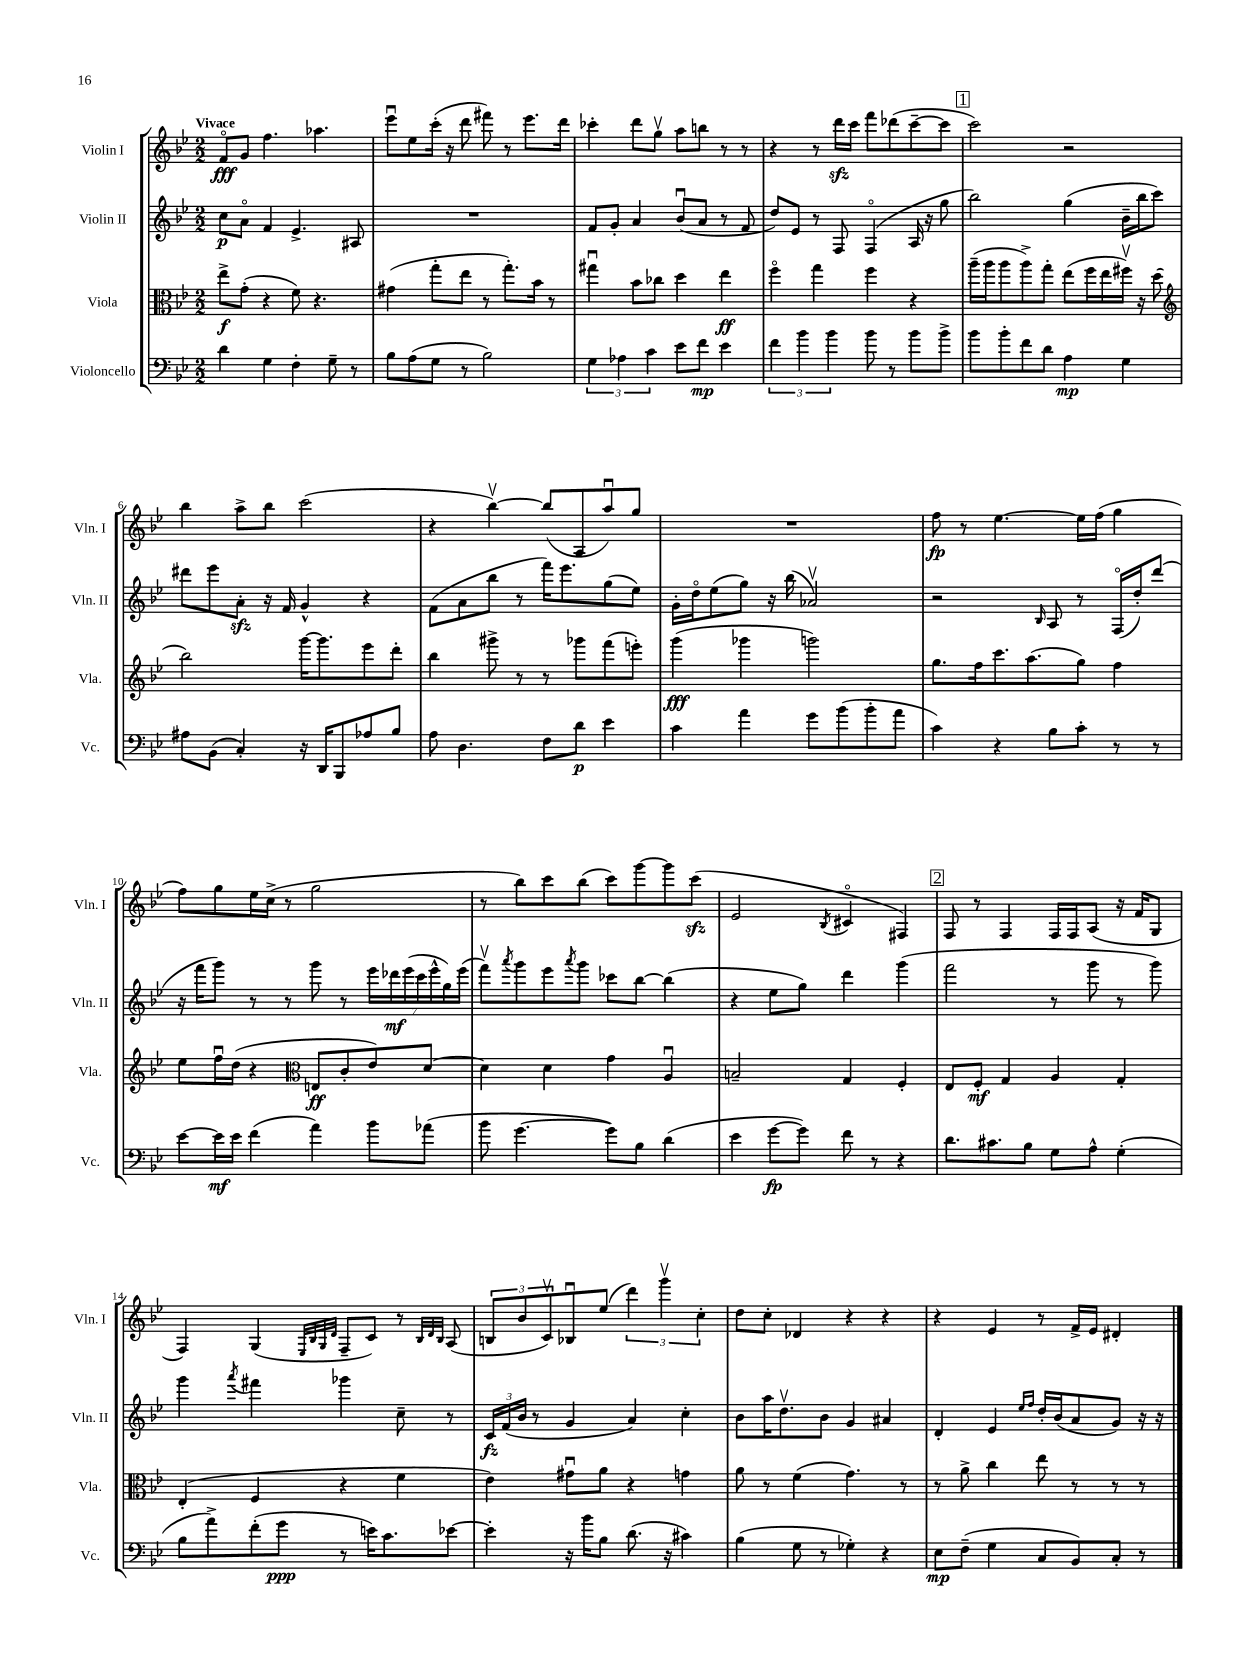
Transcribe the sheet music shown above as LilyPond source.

<<
\new StaffGroup <<
\new Staff = "s0" \with { instrumentName = "Violin I" shortInstrumentName = "Vln. I" } {
    \clef treble \key bes \major \numericTimeSignature \time 2/2 \tempo "Vivace"
    f'8\flageolet\fff g'8 f''4. aes''4. |
    ees'''8\downbow ees''8 c'''16-.( r16 d'''8 fis'''8) r8 ees'''8. d'''16 |
    ces'''4-. d'''8 g''8\upbow a''8 b''8 r8 r8 |
    r4 r8 d'''16\sfz c'''16 f'''8 des'''8( c'''8~-- c'''8 |
    \mark \markup { \box "1" } c'''2) r2 |
    bes''4 a''8-> bes''8 c'''2( |
    r4 bes''4~\upbow) bes''8( a8 a''8\downbow) g''8 |
    R1 |
    f''8\fp r8 ees''4.~ ees''16 f''16( g''4 |
    f''8) g''8 ees''16 c''16->( r8 g''2 |
    r8 bes''8) c'''8 bes''8( c'''8) g'''8~ g'''8 c'''8\sfz( |
    ees'2 \acciaccatura { bes8 } cis'4\flageolet fis4) |
    \mark \markup { \box "2" } f8 r8 f4 f16 f16 a8( r16 f'16 g8 |
    f4) g4( \grace { ees32 bes32 g32 d'32 } f8-- c'8) r8 \grace { bes32 d'32 bes32 } a8( |
    \tuplet 3/2 { b8 bes'8 c'8\upbow) } bes8\downbow ees''8( \tuplet 3/2 { d'''4) g'''4\upbow c''4-. } |
    d''8 c''8-. des'4 r4 r4 |
    r4 ees'4 r8 f'16-> ees'16 dis'4-. \bar "|." |
}
\new Staff = "s1" \with { instrumentName = "Violin II" shortInstrumentName = "Vln. II" } {
    \clef treble \key bes \major \numericTimeSignature \time 2/2
    c''8\p a'8\flageolet f'4 ees'4.-> ais8 |
    R1 |
    f'8 g'8-. a'4 bes'8\downbow( a'8 r8 f'8 |
    d''8) ees'8 r8 f8 f4\flageolet( a16 r16 g''8 |
    \mark \markup { \box "1" } bes''2) g''4( bes'16-- bes''16 c'''8) |
    dis'''8 ees'''8 a'8-.\sfz r16 f'16 g'4-^ r4 |
    f'8( a'8 bes''8 r8 f'''16) ees'''8. g''8( ees''8) |
    g'16-. d''16\flageolet ees''8( g''8) r16 bes''16( aes'2\upbow) |
    r2 \grace { bes16 } a8 r8 f16\flageolet( d''16-.) d'''8( |
    r16 f'''16 g'''8) r8 r8 g'''8 r8 \tuplet 7/4 { ees'''16 des'''16\mf ees'''16( c'''16 ees'''16-^ g''16) ees'''16( } |
    f'''8\upbow) \acciaccatura { a'''8 } g'''8 ees'''8 \acciaccatura { a'''8 } g'''8 ces'''8 bes''8~ bes''4( |
    r4 ees''8 g''8) d'''4 g'''4( |
    \mark \markup { \box "2" } f'''2 r8 g'''8 r8 g'''8) |
    g'''4 \acciaccatura { a'''8 } fis'''4 ges'''4 c''8-- r8 |
    \tuplet 3/2 { c'16\fz f'16( bes'16 } r8 g'4 a'4) c''4-. |
    bes'8 a''16 d''8.\upbow bes'8 g'4 ais'4 |
    d'4-. ees'4 \grace { ees''16 f''16 } d''16-. bes'16( a'8 g'8) r16 r16 \bar "|." |
}
\new Staff = "s2" \with { instrumentName = "Viola" shortInstrumentName = "Vla." } {
    \clef alto \key bes \major \numericTimeSignature \time 2/2
    ees''8->\f g'8-.( r4 f'8) r4. |
    gis'4( g''8-. ees''8 r8 g''8.-.) bes'16 r8 |
    gis''4\downbow bes'8 ces''8 d''4 ees''4\ff |
    f''4\flageolet g''4 f''4 r4 |
    \mark \markup { \box "1" } a''16--( a''16 a''8 a''8->) g''8-. ees''8( f''16 ees''16 fis''16\upbow) r16 d''8( |
    \clef treble bes''2) g'''16~ g'''8. ees'''8 d'''8-. |
    bes''4 gis'''8-> r8 r8 ges'''8 f'''8( e'''8-.) |
    g'''4\fff( ges'''4 g'''2) |
    g''8. f''16 c'''8. a''8.( g''8) f''4 |
    ees''8 f''16\downbow d''16( r4 \clef alto e8\ff c'8-. ees'8) d'8~ |
    d'4 d'4 g'4 a4\downbow |
    b2-- g4 f4-. |
    \mark \markup { \box "2" } ees8 f8-.\mf g4 a4 g4-. |
    ees4-.( f4 r4 f'4 |
    ees'4) gis'8\downbow a'8 r4 g'4 |
    a'8 r8 f'4( g'4.) r8 |
    r8 a'8-> c''4 ees''8 r8 r8 r8 \bar "|." |
}
\new Staff = "s3" \with { instrumentName = "Violoncello" shortInstrumentName = "Vc." } {
    \clef bass \key bes \major \numericTimeSignature \time 2/2
    d'4 g4 f4-. g8-- r8 |
    bes8 a8( g8 r8 bes2) |
    \tuplet 3/2 { g4 aes4 c'4 } ees'8 f'8\mp ees'4 |
    \tuplet 3/2 { f'4 bes'4 bes'4 } bes'8 r8 bes'8 bes'8-> |
    \mark \markup { \box "1" } bes'8 bes'8-. f'8 d'8 a4\mp g4 |
    ais8 bes,8( c4-.) r16 d,16 bes,,8 aes8 bes8 |
    a8 d4. f8 d'8\p ees'4 |
    c'4 a'4 g'8 bes'8( bes'8-. a'8 |
    c'4) r4 bes8 c'8-. r8 r8 |
    ees'8~ ees'16\mf ees'16 f'4( a'4) bes'8 aes'8( |
    bes'8 g'4.~ g'8) bes8 d'4( |
    ees'4 g'8~\fp g'8) f'8 r8 r4 |
    \mark \markup { \box "2" } d'8. cis'8. bes8 g8 a8-^ g4-.( |
    bes8 a'8->) f'8-.( g'8\ppp r8 e'16) c'8. ees'8~ |
    ees'4-. r16 bes'16 bes8 d'8.( r16 cis'4) |
    bes4( g8 r8 ges4-.) r4 |
    ees8\mp f8--( g4 c8 bes,8) c8-. r8 \bar "|." |
}
>>
>>
